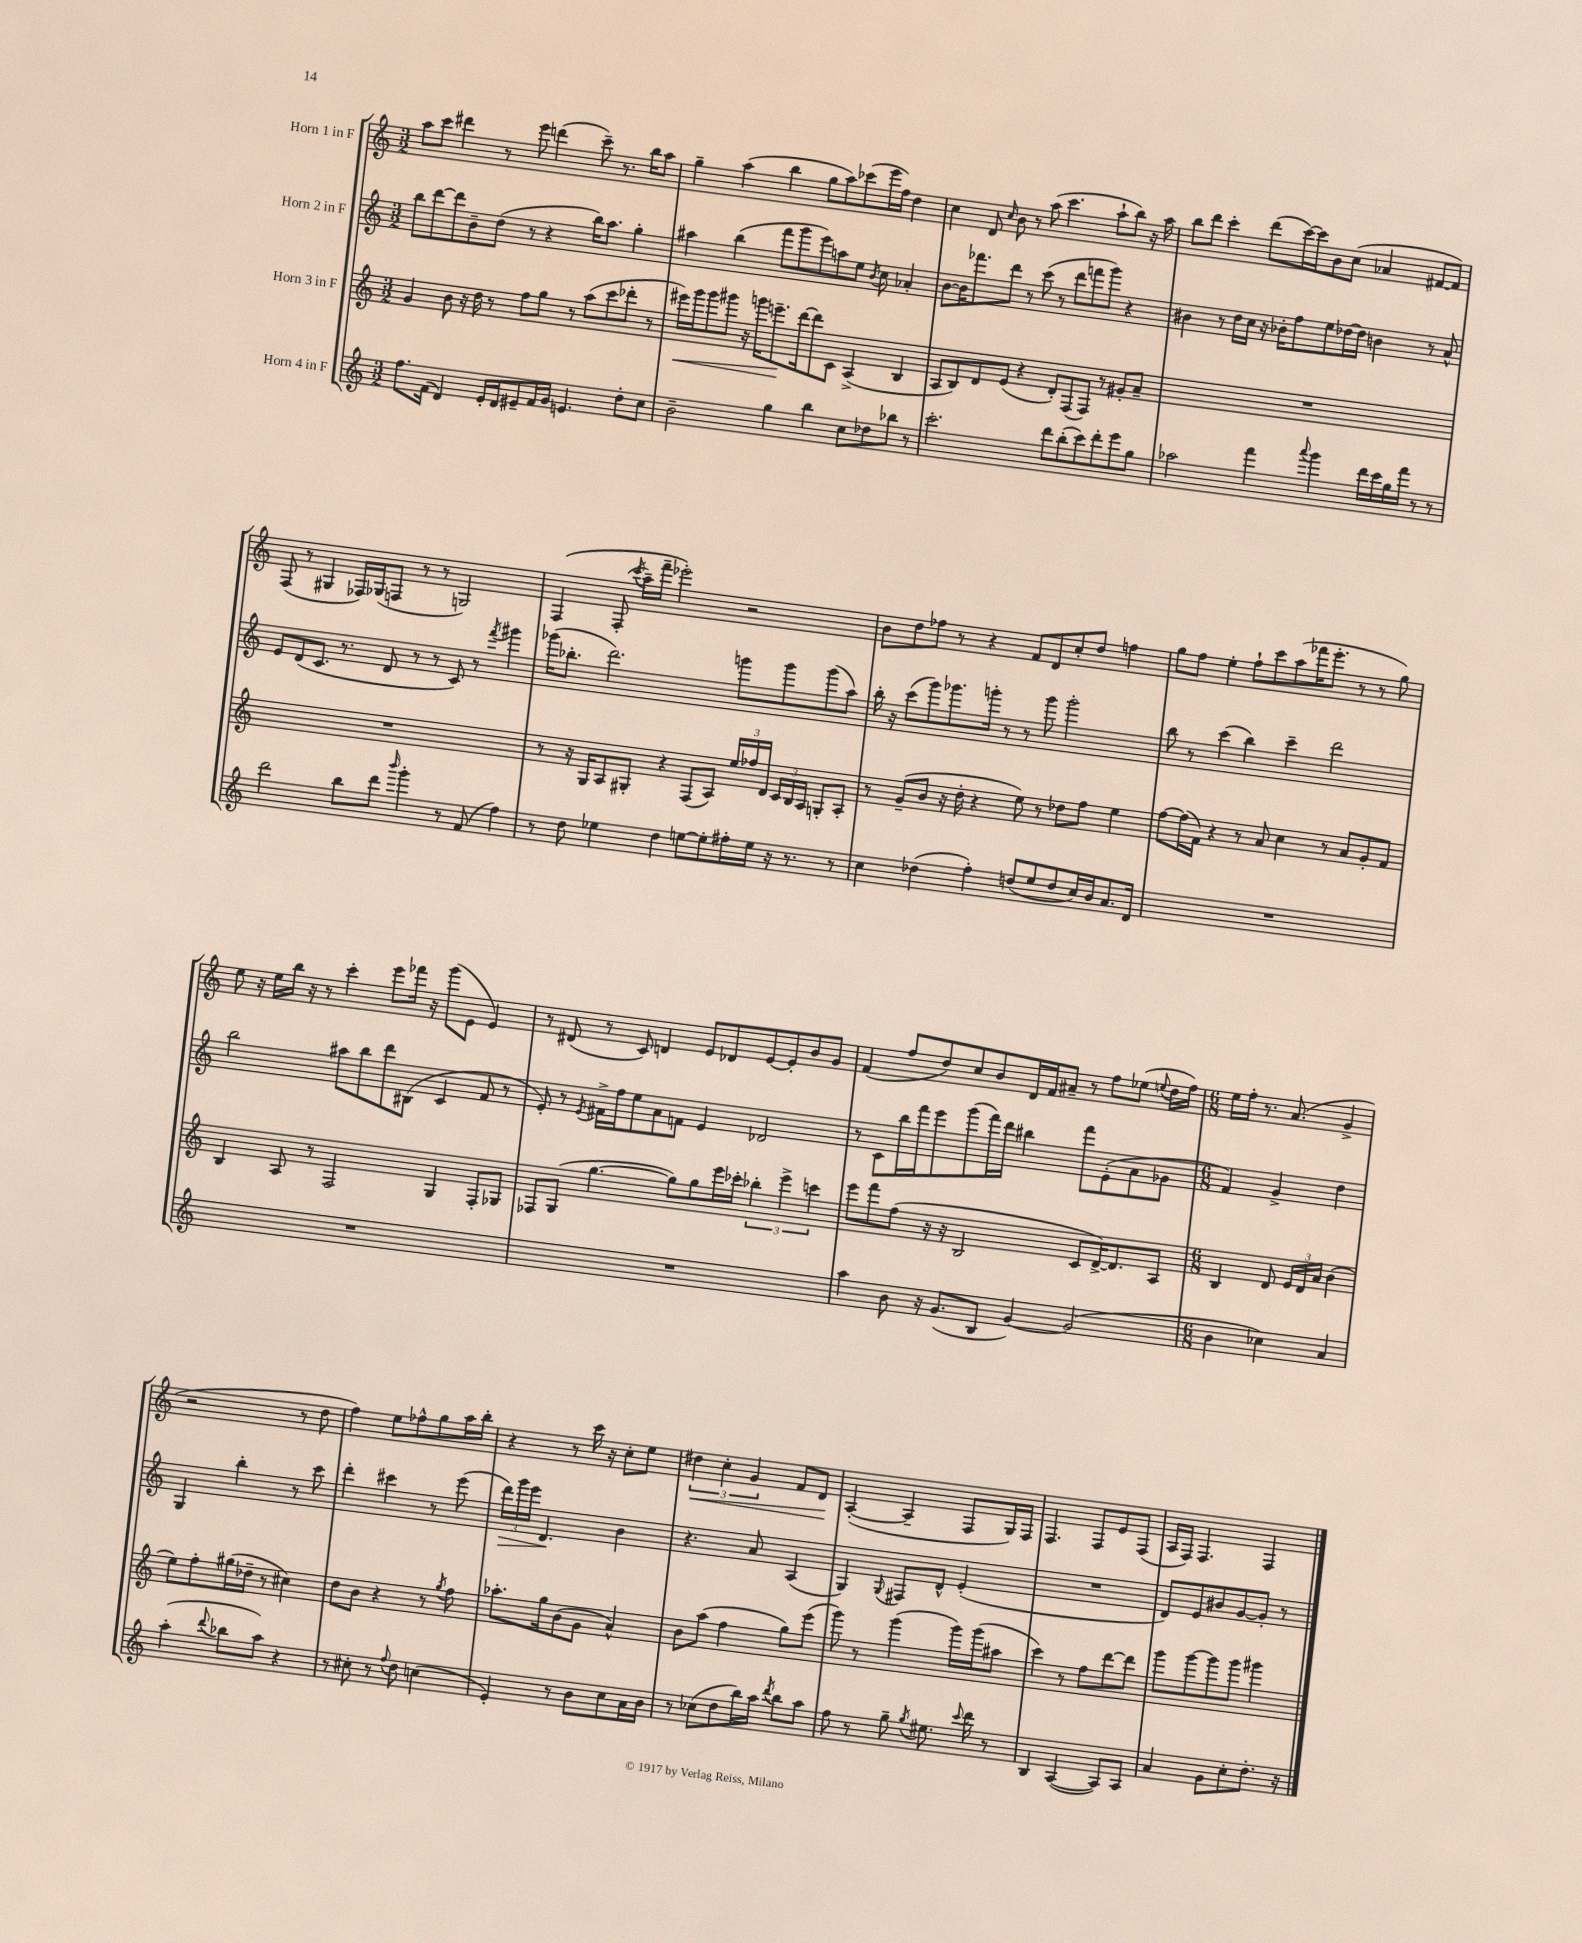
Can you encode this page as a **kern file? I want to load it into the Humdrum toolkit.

**kern	**kern	**dynam	**kern	**dynam	**kern	**dynam
*part4	*part3	*part3	*part2	*part2	*part1	*part1
*staff4	*staff3	*staff3	*staff2	*staff2	*staff1	*staff1
*I"Horn 4 in F	*I"Horn 3 in F	*	*I"Horn 2 in F	*	*I"Horn 1 in F	*
*clefG2	*clefG2	*	*clefG2	*	*clefG2	*
*k[]	*k[]	*	*k[]	*	*k[]	*
*M3/2	*M3/2	*	*M3/2	*	*M3/2	*
=1	=1	=1	=1	=1	=1	=1
8.ff\L	4g/	.	8bb\L	.	8aa\L	.
.	.	.	[8ddd\	.	8ccc\J	.
(16f\Jk	.	.	.	.	.	.
4d/)	8b\	.	8ddd\]	.	4ddd#X\	.
.	16r	.	8b~\	.	.	.
.	16dd\	.	.	.	.	.
16e'/LL	8r	.	(8dd\J	.	8r	.
16d/J	.	.	.	.	.	.
8e#X~/	8ff\L	.	8r	.	8eee\	.
16f/L	8gg\J	.	4r	.	(4dddn\	.
16g/JJ	.	.	.	.	.	.
4.en/	8r	.	.	.	.	.
.	(8aa\L	.	16bb\KL)	.	8ccc~\)	.
.	.	.	8.aa\J	.	.	.
.	8ccc\	.	.	.	8.r	.
8dd'\L	8ddd-X'\J	.	4gg'\	.	.	.
.	.	.	.	.	16bb\KL	.
8cc\J	8r	.	.	.	8aa\J	.
=2	=2	=2	=2	=2	=2	=2
!	!	!LO:HP:b	!	!	!	!
2b~\	16eee#X\LL)	<	4aa#X\	.	4gg~\	.
.	16ggg\J	.	.	.	.	.
.	8ggg\	.	.	.	.	.
.	8ggg#X\J	.	(4bb\	.	(4aa\	.
.	16r	.	.	.	.	.
.	16gggn\KL	.	.	.	.	.
4gg\	8.eeen~\	.	8fff\L	.	4bb\	.
.	.	.	8ggg\	.	.	.
.	[16ddd\k	[	.	.	.	.
4bb\	8ddd\]	.	8eee\)	.	8gg\L	.
.	8c\J	.	8aan\	.	8aa\)	.
8cc\L	(4A^/	.	8ee\J	.	(8ccc-X\	.
.	.	.	8qb/	.	.	.
8dd-X\	.	.	8cc\	.	16eee\L	.
.	.	.	.	.	16ff\JJ)	.
8bb-X\J	4B/	.	4a-X'/	.	4dd\	.
8r	.	.	.	.	.	.
=3	=3	=3	=3	=3	=3	=3
2.ccc'\	8A/L	.	[8b\L	.	4cc\	.
.	8B/)	.	16b\K]	.	.	.
.	.	.	8.fff-X\	.	.	.
.	8d/	.	.	.	8d/	.
.	.	.	.	.	16qqcc/	.
.	(8e/J	.	8ddd\J	.	8b\	.
.	4r	.	8r	.	8r	.
.	.	.	(8ccc\	.	(8aa\	.
8ddd\L	8d'/L)	.	8r	.	4.ccc\	.
(8bb'\	(8F/	.	8ddd\L	.	.	.
8ccc\)	8F/J)	.	8fffn\	.	.	.
8ddd'\	8r	.	8ggg\J)	.	8aa`\L	.
8eee\	8g#X'/L	.	4r	.	8bb\J)	.
8gg\J	8a~/J	.	.	.	16r	.
.	.	.	.	.	16aa\	.
=4	=4	=4	=4	=4	=4	=4
2aa-X\	1.r	.	4b#X\	.	8bb\L	.
.	.	.	.	.	8ddd\J	.
.	.	.	8r	.	4ccc'\	.
.	.	.	16dd\LL	.	.	.
.	.	.	16cc\JJ	.	.	.
4fff\	.	.	16r	.	(8ddd\L	.
.	.	.	16b-X'\KL	.	.	.
.	.	.	8ff\	.	[16ccc\L)	.
.	.	.	.	.	16ccc\J]	.
8qqaaa/	.	.	.	.	.	.
4ggg\	.	.	8ee\	.	8b\	.
.	.	.	[16dd-X\L	.	(8cc\J	.
.	.	.	16dd-\JJ]	.	.	.
16ddd\LL	.	.	4bn\	.	4a-X/	.
16ccc\	.	.	.	.	.	.
16gg\	.	.	.	.	.	.
16fff\JJ	.	.	.	.	.	.
8r	.	.	8r	.	[8f#X/L	.
8r	.	.	8a^^/	.	8f#/J])	.
!!LO:LB:g=z
=5	=5	=5	=5	=5	=5	=5
2ddd\	1.r	.	8e/L	.	(8F/	.
.	.	.	(8d/	.	8r	.
.	.	.	8.c/J	.	4G#X/	.
.	.	.	8.r	.	.	.
8bb\L	.	.	.	.	16F-X/LL)	.
.	.	.	.	.	(16G-X/J	.
8ddd\J	.	.	8d/	.	8Fn/J	.
16qqbbb/	.	.	.	.	.	.
4ggg'\	.	.	8r	.	8r	.
.	.	.	8r	.	8r	.
8r	.	.	8c/)	.	2Gn/)	.
(8f/	.	.	8r	.	.	.
.	.	.	8qfff/	.	.	.
4ff\)	.	.	4ggg#X\	.	.	.
=6	=6	=6	=6	=6	=6	=6
8r	8r	.	(16ggg-X\KL	.	(4F/	.
.	.	.	8.bb-X'\J	.	.	.
8dd\	16r	.	.	.	.	.
.	16G/KL	.	.	.	.	.
4ee-X\	8A/	.	2.ddd\)	.	(8F'/	.
.	.	.	.	.	8qccc/	.
.	8G#X'/J	.	.	.	16aa~\LL)	.
.	.	.	.	.	16fff~\JJ	.
4dd\	4r	.	.	.	2eee-X'\)	.
[8een\L	(8F/L	.	.	.	.	.
8ee'\]	8A/J)	.	.	.	.	.
16ff#X'\L	24ee/LL	.	8gggn\L	.	2r	.
.	24ff-X/	.	.	.	.	.
16ee\JJ	.	.	.	.	.	.
.	24d/JJ	.	.	.	.	.
16r	24c/LL	.	8ggg\	.	.	.
.	24B/	.	.	.	.	.
8.r	.	.	.	.	.	.
.	24A/JJ	.	.	.	.	.
.	8Gn'/L	.	(8ggg\	.	.	.
8r	8A'/J	.	8aa\J)	.	.	.
=7	=7	=7	=7	=7	=7	=7
4cc\	8r	.	16bb'\	.	8b\L	.
.	.	.	16r	.	.	.
.	(8g~/L	.	(8ccc\L	.	8dd\	.
(4dd-X\	8b/J	.	8ggg\)	.	8ff-X\J	.
.	16r	.	8.ggg-X\	.	8r	.
.	16dd'\	.	.	.	.	.
4ff'\)	4r	.	.	.	4r	.
.	.	.	16gggn'\Jk	.	.	.
.	.	.	8r	.	.	.
(8ddn/L	8ee\)	.	8r	.	8f/L	.
8ee/	8r	.	8ggg\	.	8d/	.
8dd/	8dd-X\L	.	2ggg'\	.	8cc'/	.
16cc/L)	8ff\J	.	.	.	8dd/J	.
16b/J	.	.	.	.	.	.
8.a/	4ee\	.	.	.	4ffn\	.
16d/Jk	.	.	.	.	.	.
=8	=8	=8	=8	=8	=8	=8
1.r	[8ff\L	.	8bb\	.	8gg\L	.
.	(16ff\L]	.	8r	.	8ff\J	.
.	16f\JJ)	.	.	.	.	.
.	4r	.	(4ccc\	.	4ee'\	.
.	8r	.	4bb\)	.	8ff`\L	.
.	8a/	.	.	.	8ccc\	.
.	4cc\	.	4ccc~\	.	(8aa\	.
.	.	.	.	.	16fff-X\K	.
.	.	.	.	.	8.eee'\J	.
.	8r	.	2ddd\	.	.	.
.	8a/L	.	.	.	8r	.
.	8g'/	.	.	.	8r	.
.	8f/J	.	.	.	8gg\)	.
!!LO:LB:g=z
=9	=9	=9	=9	=9	=9	=9
1.r	4B/	.	2bb\	.	8ee\	.
.	.	.	.	.	16r	.
.	.	.	.	.	16ee\LL	.
.	8A/	.	.	.	16bb\JJ	.
.	.	.	.	.	16r	.
.	8r	.	.	.	8r	.
.	2F/	.	8aa#X\L	.	4ccc'\	.
.	.	.	8bb\	.	.	.
.	.	.	8ddd\	.	8eee\L	.
.	.	.	(8B#X\J	.	16fff-X\Jk	.
.	.	.	.	.	16r	.
.	4G/	.	4c/	.	(8ggg\L	.
.	.	.	.	.	8e\J	.
.	8F'/L	.	8f/	.	4e/)	.
.	8G-X/J	.	8r	.	.	.
=10	=10	=10	=10	=10	=10	=10
1.r	8F-X/L	.	8e'/)	.	8r	.
.	(8G/J	.	8r	.	(8d#X/	.
.	.	.	8qe/	.	.	.
.	[4.gg\	.	16f#X^\LL	.	8r	.
.	.	.	16ff\J	.	.	.
.	.	.	8ee\	.	8c/)	.
.	.	.	8a\	.	4dn/	.
.	8gg\L])	.	8fn\J	.	.	.
.	8gg\	.	4e/	.	8e/L	.
.	16eee\L	.	.	.	8d-X/	.
.	16ccc-X'\JJ	.	.	.	.	.
.	6bb-X'\	.	2d-X/	.	[8e/	.
.	.	.	.	.	8e'/]	.
.	6eee^\	.	.	.	.	.
.	.	.	.	.	8b/	.
.	6cccn\	.	.	.	.	.
.	.	.	.	.	8g/J	.
=11	=11	=11	=11	=11	=11	=11
4aa\	8eee\L	.	8r	.	(4f/	.
.	8fff\	.	8c\L	.	.	.
8b\	(8ff\J	.	16bb\L	.	8ff/L	.
.	.	.	16fff\J	.	.	.
16r	16r	.	8eee\	.	8dd/)	.
(8.g/L	16r	.	.	.	.	.
.	2B/	.	(8ggg\	.	8cc/	.
8B/J	.	.	16fff\L)	.	8b/	.
.	.	.	16ddd\JJ	.	.	.
[4g/)	.	.	4bb#X\	.	16d/L	.
.	.	.	.	.	16f/J	.
.	.	.	.	.	8a#X~/J	.
(2g/]	8c/L	.	8fff\L	.	8r	.
.	[16d^/K)	.	(8e'\	.	8ff\L	.
.	8.d/]	.	.	.	.	.
.	.	.	8a\	.	(8ee-X\J	.
.	.	.	.	.	8qqeen/	.
.	8A/J	.	8g-X\J	.	16dd\LL	.
.	.	.	.	.	16ff\JJ)	.
=12	=12	=12	=12	=12	=12	=12
*M6/8	*M6/8	*	*M6/8	*	*M6/8	*
4b\	4B/	.	4f/)	.	16ee\LL	.
.	.	.	.	.	16ff'\JJ	.
.	.	.	.	.	8.r	.
4cc-X\)	8d/	.	4g^/	.	.	.
.	.	.	.	.	(8.a/	.
.	24e/LL	.	.	.	.	.
.	24d/	.	.	.	.	.
.	24a/JJ	.	.	.	.	.
4a/	(4b\	.	4dd\	.	4g^/	.
!!LO:LB:g=z
=13	=13	=13	=13	=13	=13	=13
(4aa'\	8ee\L)	.	4G/	.	2r	.
.	8ff'\	.	.	.	.	.
8qqddd/	.	.	.	.	.	.
8bb-X\L	(16gg#X\L	.	4bb'\	.	.	.
.	16dd-X~\JJ	.	.	.	.	.
8aa\J)	8r	.	.	.	.	.
4r	4cc#X\)	.	8r	.	8r	.
.	.	.	8ccc\	.	8dd\	.
=14	=14	=14	=14	=14	=14	=14
8r	8dd\L	.	4ddd'\	.	4ff\)	.
8cc#X'\	8b\J	.	.	.	.	.
8r	4r	.	4ccc#X\	.	8ee\L	.
8qqff/	.	.	.	.	.	.
8dd\	.	.	.	.	8ff-X^^\	.
(4ccn\	8r	.	8r	.	8gg\	.
.	8qgg/	.	.	.	.	.
.	8ff\	.	(8eee\	.	16aa\L	.
.	.	.	.	.	16bb'\JJ	.
=15	=15	=15	=15	=15	=15	=15
!	!	!	!	!LO:HP:b	!	!
4e'/)	8.aa-X'\L	.	24ddd\LL)	>	4r	.
.	.	.	24ggg\	.	.	.
.	.	.	24eee\JJ	.	.	.
.	.	.	4.d/	.	.	.
.	16gg\k	.	.	.	.	.
8r	(8b\	.	.	.	8r	.
8b\L	8g\J	.	.	.	16ccc\	.
.	.	.	.	.	16r	.
8cc\	4a^^/)	.	4b\	]	8cc'\L	.
16a\L	.	.	.	.	8ee\J	.
16b\JJ	.	.	.	.	.	.
=16	=16	=16	=16	=16	=16	=16
!	!	!	!	!	!	!LO:HP:b
8r	8b\L	.	4.r	.	6dd#X\	<
(8cc-X\L	(8aa\J	.	.	.	.	.
.	.	.	.	.	6cc'\	.
8dd\	4ff\	.	.	.	.	.
.	.	.	.	.	6g/	.
16bb\L)	.	.	8a/	.	.	.
16aa\JJ	.	.	.	.	.	.
8qddd/	.	.	.	.	.	.
8bb\L	8gg\L)	.	(4A/	.	8f/L	.
8aa\J	(8eee\J	.	.	.	8d/J	.
.	.	.	.	.	.	[
=17	=17	=17	=17	=17	=17	=17
8ff\	8ggg\)	.	4G/)	.	([4A'/	.
8r	8r	.	.	.	.	.
.	.	.	8qqG/	.	.	.
8gg~\	(4ggg\	.	8F#X/L	.	4A~/]	.
8qgg/	.	.	.	.	.	.
8.ee#X\	.	.	8d^^/J	.	.	.
.	16ggg\LL)	.	(4e'/	.	8F/L	.
8qqccc/	.	.	.	.	.	.
16ddd\	(16ggg\J	.	.	.	.	.
8r	8aa#X\J	.	.	.	16G/L)	.
.	.	.	.	.	16F/JJ	.
=18	=18	=18	=18	=18	=18	=18
4B/	4ccc\)	.	2.r	.	4.F/	.
([4A/	8r	.	.	.	.	.
.	8ff\L	.	.	.	8F/L	.
8A/L])	[8ddd\	.	.	.	8e/	.
8A/J	8ddd\J]	.	.	.	(8F/J	.
=19	=19	=19	=19	=19	=19	=19
4a/	8ggg\L	.	8d/L)	.	16A/LL	.
.	.	.	.	.	16F/JJ)	.
.	[8ggg\	.	8e/	.	4.F/	.
8g\L	8ggg\]	.	8b#X/	.	.	.
8cc'\	8ggg\J	.	[8g/	.	.	.
8.dd'\J	4ggg#X\	.	8g'/J]	.	4F/	.
.	.	.	8r	.	.	.
16r	.	.	.	.	.	.
==	==	==	==	==	==	==
*-	*-	*-	*-	*-	*-	*-
